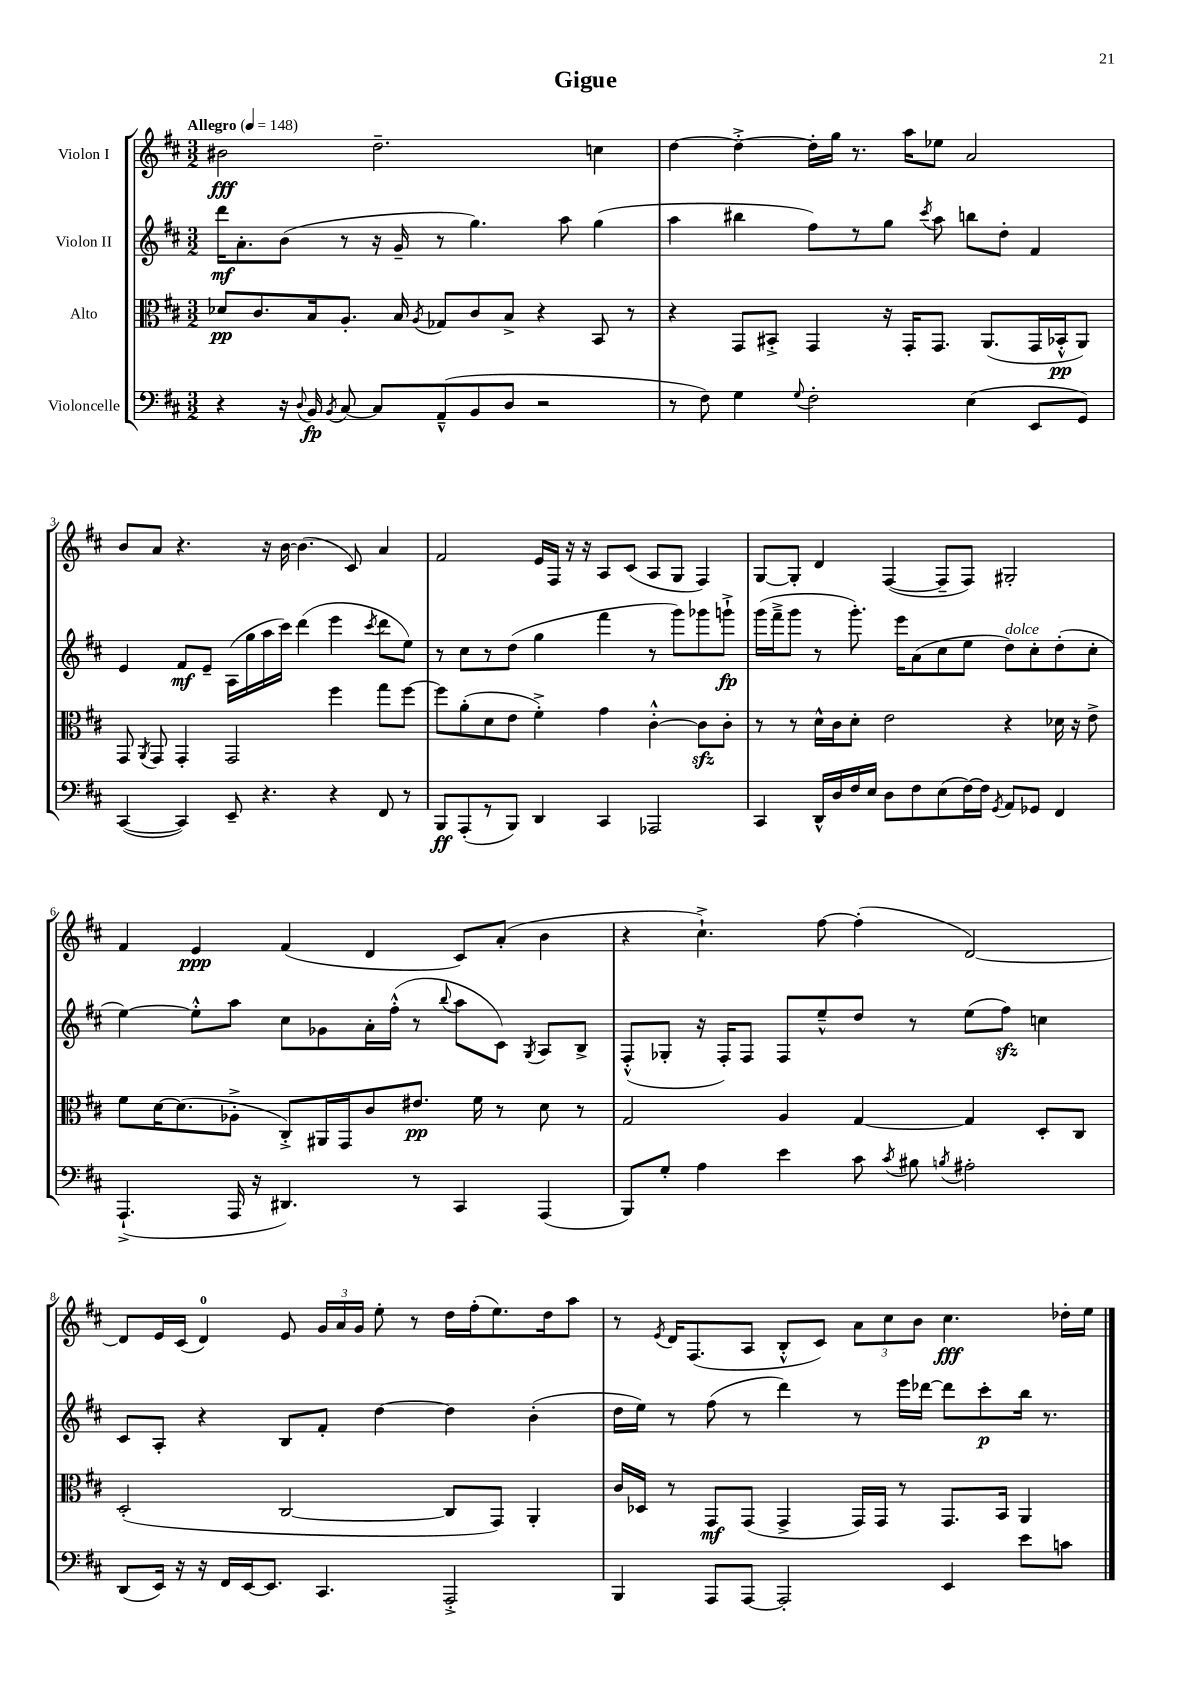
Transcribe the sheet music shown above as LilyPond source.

\header { title = "Gigue" }
<<
\new StaffGroup <<
\new Staff = "s0" \with { instrumentName = "Violon I" } {
    \clef treble \key d \major \numericTimeSignature \time 3/2 \tempo "Allegro" 4 = 148
    \autoBeamOff bis'2\fff d''2.-- c''4 |
    d''4~ d''4~-.-> d''16[-. g''16] r8. a''16[ ees''8] a'2 |
    b'8[ a'8] r4. r16 b'16~ b'4.( cis'8) a'4 |
    fis'2 e'16[ fis16] r16 r16 a8[ cis'8]( a8[ g8] fis4) |
    g8[~ g8]-. d'4 fis4~( fis8[-- fis8]) gis2-. |
    fis'4 e'4\ppp fis'4( d'4 cis'8[) a'8]-.( b'4 |
    r4 cis''4.-!->) fis''8~ fis''4-.( d'2~) |
    d'8[ e'16 cis'16]( d'4-0) e'8 \tuplet 3/2 { g'16[ a'16 g'16] } e''8-. r8 d''16[ fis''16-.( e''8.) d''16 a''8] |
    r8 \acciaccatura { e'8 } d'16[ fis8.( a8] b8[-.-^ cis'8]) \tuplet 3/2 { a'8[ cis''8 b'8] } cis''4.\fff des''16[-. e''16] \bar "|." |
}
\new Staff = "s1" \with { instrumentName = "Violon II" } {
    \clef treble \key d \major \numericTimeSignature \time 3/2
    \autoBeamOff d'''16[\mf a'8.-. b'8]( r8 r16 g'16-- r8 g''4.) a''8 g''4( |
    a''4 bis''4 fis''8[) r8 g''8] \acciaccatura { cis'''8 } a''8 b''8[ d''8]-. fis'4 |
    e'4 fis'8[\mf e'8]-- a16[( g''16 a''16 cis'''16]) d'''4( e'''4 \acciaccatura { cis'''8 } d'''8[ e''8]) |
    r8 cis''8[ r8 d''8]( g''4 fis'''4 r8 g'''8[) ges'''8 g'''8]-!->\fp |
    g'''16[( fis'''16---> g'''8] r8 g'''8.-.) e'''16[ a'8( cis''8 e''8] d''8[^\markup { \italic "dolce" }) cis''8-. d''8-.( cis''8]-. |
    e''4~) e''8[-.-^ a''8] cis''8[ ges'8 a'16-. fis''16]-.-^( r8 \appoggiatura { b''8 } a''8[ cis'8]) \acciaccatura { g8 } a8[ b8]-> |
    fis8[-.-^( ges8]-. r16 fis16[-.) fis8] fis8[ e''8---^ d''8] r8 e''8[( fis''8]\sfz) c''4 |
    cis'8[ a8]-. r4 b8[ fis'8]-. d''4~ d''4 b'4-.( |
    d''16[ e''16]) r8 fis''8( r8 d'''4) r8 e'''16[ des'''16]~ des'''8[ cis'''8-.\p b''16] r8. \bar "|." |
}
\new Staff = "s2" \with { instrumentName = "Alto" } {
    \clef alto \key d \major \numericTimeSignature \time 3/2
    \autoBeamOff des'8[\pp cis'8. b16 a8.]-. b16 \acciaccatura { a8 } ges8[ cis'8 b8]-> r4 b,8 r8 |
    r4 g,8[ bis,8]-.-> g,4 r16 g,16[-. g,8.] a,8.[( g,16 bes,16-.-^\pp a,8]) |
    g,8 \acciaccatura { a,8 } g,8 g,4-. g,2 fis''4 g''8[ fis''8]~ |
    fis''8[ a'8-.( d'8 e'8] fis'4-.->) g'4 cis'4~-.-^ cis'8[\sfz cis'8]-. |
    r8 r8 d'16[-^ cis'16 d'8]-. e'2 r4 des'16 r16 e'8-> |
    fis'8[ d'16~ d'8.( aes8]-.-> cis8[-.->) ais,16 g,16 cis'8 eis'8.]\pp fis'16 r8 d'8 r8 |
    g2 a4 g4~ g4 d8[-. cis8] |
    d2-.( cis2~ cis8[ g,8]) a,4-. |
    cis'16[ des16] r8 g,8[\mf g,8]( g,4-> g,16[) g,16] r8 g,8.[ b,16] a,4 \bar "|." |
}
\new Staff = "s3" \with { instrumentName = "Violoncelle" } {
    \clef bass \key d \major \numericTimeSignature \time 3/2
    \autoBeamOff r4 r16 \appoggiatura { d8 } b,16\fp \acciaccatura { b,8 } cis8~ cis8[ a,8---^( b,8 d8] r2 |
    r8 fis8) g4 \appoggiatura { g8 } fis2-. e4( e,8[ g,8]) |
    cis,4~( cis,4) e,8-- r4. r4 fis,8 r8 |
    b,,8[\ff a,,8-.( r8 b,,8]) d,4 cis,4 aes,,2 |
    cis,4 d,16[-^ d16 fis16 e16] d8[ fis8 e8( fis16~) fis16] \acciaccatura { g,8 } a,8[ ges,8] fis,4 |
    a,,4.-!->( a,,16 r16 dis,4.) r8 cis,4 a,,4( |
    b,,8[) g8]-. a4 e'4 cis'8 \acciaccatura { cis'8 } bis8 \acciaccatura { b8 } ais2-. |
    d,8[( e,16]) r16 r16 fis,16[ e,16~ e,8.] cis,4. a,,2-.-> |
    b,,4 a,,8[ a,,8]~ a,,2-. e,4 e'8[ c'8] \bar "|." |
}
>>
>>
